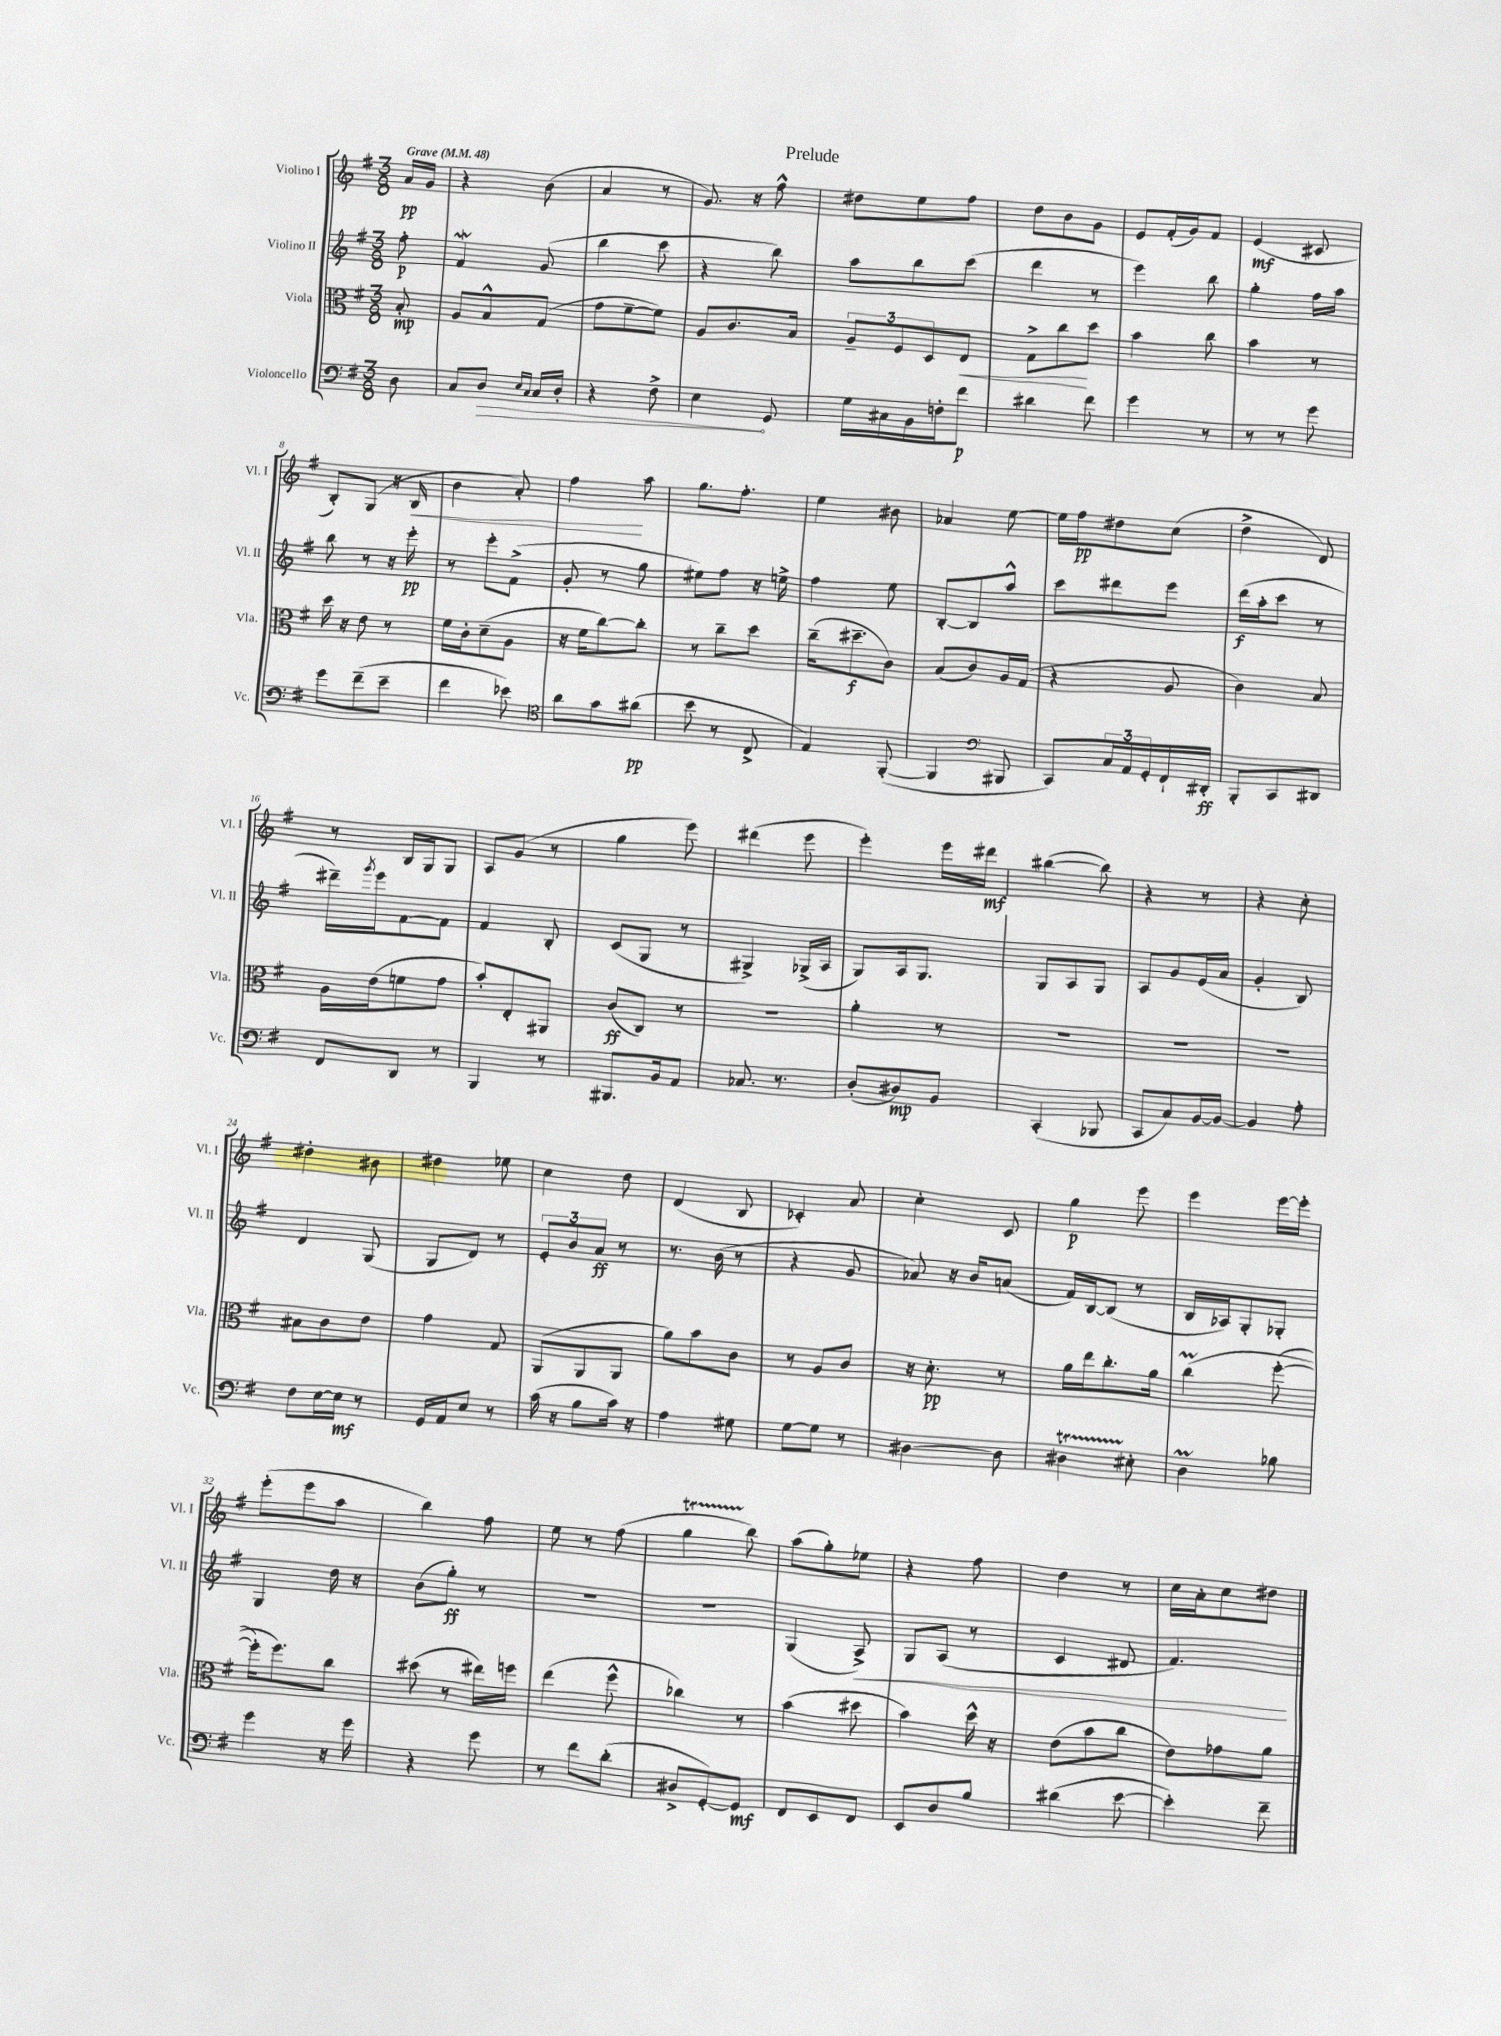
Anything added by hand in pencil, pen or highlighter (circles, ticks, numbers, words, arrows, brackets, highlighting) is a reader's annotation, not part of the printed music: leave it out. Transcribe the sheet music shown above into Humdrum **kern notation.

**kern	**kern	**kern	**kern
*staff4	*staff3	*staff2	*staff1
*clefF4	*clefC3	*clefG2	*clefG2
*k[f#]	*k[f#]	*k[f#]	*k[f#]
*M3/8	*M3/8	*M3/8	*M3/8
*MM48	*MM48	*MM48	*MM48
8D\	8B'/	8ff#'\	16a/LL
.	.	.	16g/JJ
=	=	=	=
8C/L	8A/L	4f#/	4r
8D/J	8B^^/	.	.
16qqE/LL	.	.	.
16qqC/JJ	.	.	.
16C/LL	(8G/J	(8g/	(8b\
16D'/JJ	.	.	.
=	=	=	=
4r	8g\L	4bb\	4a/
.	[8f#~\	.	.
8F#^\	8f#\]J)	8ccc\	8r
=	=	=	=
4E\	8A/L	4r	8.g/)
.	8.c/	.	.
.	.	.	16r
8GG/	.	8bb\)	8ff#^^\
.	16B/Jk	.	.
=	=	=	=
16G\LL	12A~/L	8aa\L	8dd#\L
16C#\	.	.	.
.	12F#/	.	.
16BB\	.	8bb\	8ee\
.	12D/	.	.
16F'\J	.	.	.
8f#\J	8E/J	(8ccc\J	8ff#\J
=	=	=	=
4d#\	8G^\L	4ddd\	8dd\L
.	8cc\	.	8b\
8f#\	8dd\J	8r	8g\J
=	=	=	=
4g\	4b\	4eee\)	8e/L
.	.	.	(16f#'/L
.	.	.	16g/J)
8r	8cc\	8bb\	8f#/J
=	=	=	=
8r	4b\	4gg'\	(4e/
8r	.	.	.
8g\	8r	16ff#\LL	8c#/
.	.	16aa\JJ	.
=	=	=	=
8g\L	16dd\	8bb\	8B'/L)
.	16r	.	.
(8f#~\	8e\	8r	(8G/J
8e~\J	8r	16r	16r
.	.	16eee'\	16B/
=	=	=	=
4f#\	16f#\LL	8r	4b\
.	16c'\J	.	.
.	(8d~\	8eee'\L	.
8e-\)	8A\J	(8f#^\J	8a'/)
=	=	=	=
*clefC4	*	*	*
8a\L	16r	8g'/	4ff#\
.	16f#\LK	.	.
8g\	[8cc\)	8r	.
(8a#\J	8cc'\]J	8gg\	8aa\
=	=	=	=
8b\	8r	8ee#\L)	8.gg\L
8r	8cc~\L	8ff#\J	.
.	.	.	8.ff#'\J
8C^/	8dd\J	16r	.
.	.	16ee^\	.
=	=	=	=
4E/)	(16cc~\LK	4ff#\	4ee\
.	8.dd#~\	.	.
([8FF#'/	8c\J)	8ee\	8b#\
=	=	=	=
4FF#/]	(8B/L	[8B'/L	4a-/
.	8c/)	8B/]	.
*clefF4	*	*	*
8BBB#/	16A/L	8aa^^/J	[8ee\
.	(16G/JJ	.	.
=	=	=	=
8CC/L)	4r	8ccc\L	16ee\]LL
.	.	.	16ff#\J
24C/L	.	8ddd#\	8dd#\
24AA/	.	.	.
24GG'/	.	.	.
16FF#`/	8A/	8eee\J	(8cc\J
16DD#'/JJ	.	.	.
=	=	=	=
8BBB'/L	4c\)	(16ddd\LL	4dd^\
.	.	16aa'\J	.
8CC/	.	8ccc\J	.
8DD#/J	8B/	8r	8d/)
=	=	=	=
8FF#/L	16A\LL	16ddd#~\LL)	8r
.	.	8qggg/	.
.	(16e\J	16eee\J	.
8DD/J	8f\	[8f#\	16B/LL
.	.	.	16G/J
8r	8g\J	8f#\]J	8G/J
=	=	=	=
4BBB/	8b'/L)	4f#/	8A/L
.	8E'/	.	(8g/J
8r	8AA#/J	8B'/	8r
=	=	=	=
8.BBB#/L	(8c/L	(8c/L	4gg\
.	8C/J)	8G/J	.
16BB/k	.	.	.
8AA/J	8r	8r	8eee\)
=	=	=	=
8.C-/	4.r	4G#^/)	(4ddd#\
8.r	.	.	.
.	.	(16G-^/LL	8eee\
.	.	16A/JJ	.
=	=	=	=
(8D'/L	4a'\	8G/L)	4eee'\)
8D#/)	.	16A/k	.
.	.	8.G/J	.
8BB/J	8r	.	16eee\LL
.	.	.	16ddd#\JJ
=	=	=	=
(4CC'/	4.r	8G/L	([4bb#\
.	.	8A/	.
8BBB-/	.	8G/J	8bb#\])
=	=	=	=
8CC/L	4.r	8A/L	4r
8C/)	.	8g/	.
[16BB/L	.	(16e/L	8r
16BB/_JJ	.	16a/JJ	.
=	=	=	=
4BB/]	4.r	4g'/	4r
8A'\	.	8B/)	8cc'\
=	=	=	=
8F#\L	8B#\L	4d/	4dd#'\
[16E\L	8c\	.	.
16E\]JJ	.	.	.
8r	8e\J	(8G/	8b#\
=	=	=	=
16GG/LL	4g\	8G/L	4dd#\
16AA/J	.	.	.
8E/J	.	8d/J)	.
8r	8G/	8r	8ee-\
=	=	=	=
(16c\	(8AA/L	12e'/L	4cc\
16r	.	.	.
.	.	12b/	.
8B\L	8AA/	.	.
.	.	12a/J	.
16c\Jk)	8AA/J	8r	8dd\
16r	.	.	.
=	=	=	=
4A\	8a\L)	8.r	(4d/
.	8b\	.	.
.	.	(16b\	.
8G#\	8c\J	8r	8B/
=	=	=	=
[8G\L	8r	4r	4c-'/)
8G\]J	8A/L	.	.
8r	8c/J	8g/	8a/
=	=	=	=
[4D#\	16r	8a-/)	4cc'\
.	8.d'\	.	.
.	.	16r	.
.	.	16b/LK	.
8D#\]	8r	(8a/J	8c/
=	=	=	=
4D#\	16a\LL	16f#/LL)	4gg\
.	16ee\J	[16B/J	.
.	8.cc'\	(8B/]J	.
8E#'\	.	8r	8eee\
.	16a\Jk	.	.
=	=	=	=
4D\	&(4cc\	16B/LL	4eee\
.	.	16A-/J)	.
.	.	8G'/	.
8B-\	([8ff#'\	8G-'/J	[16eee\LL
.	.	.	16eee'\]JJ
=	=	=	=
4g\	16ff#'\]LK)	4G/	(8eee'\L
.	8.ff#\&)	.	.
.	.	.	8eee\
16r	8cc\J	16dd\	8aa\J
16g\	.	16r	.
=	=	=	=
4r	(8dd#\	(8b\L	4bb\)
.	8r	8gg'\J)	.
8g\	16ee#\LL)	8r	8ff#\
.	16ff\JJ	.	.
=	=	=	=
8r	(4ee\	4.r	8ee\
8f#\L	.	.	8r
(8d'\J	8ff#^^\	.	(8ff#\
=	=	=	=
8D#^/L	4cc-\)	4.r	4gg\
[8GG'/)	.	.	.
8GG/]J	8r	.	8bb\)
=	=	=	=
8FF#/L	(4b\	(4G/	(8aa\L
8EE/	.	.	8gg'\)
8FF#/J	8dd#\	8A^/)	8ee-\J
=	=	=	=
8EE/L	4b\)	8G/L	4r
8D/	.	(8A/J	.
8B/J	16dd^^\	8r	8ff#\
.	16r	.	.
=	=	=	=
(4d#\	(8e\L	4c/	4dd\
.	8b\	.	.
[8e\	8cc\J	8d#/	8r
=	=	=	=
4e'\])	8e\L)	4.f#/)	16cc\LL
.	.	.	16a'\J
.	8g-\	.	8cc\
8f#~\	8a\J	.	8dd#\J
==	==	==	==
*-	*-	*-	*-
